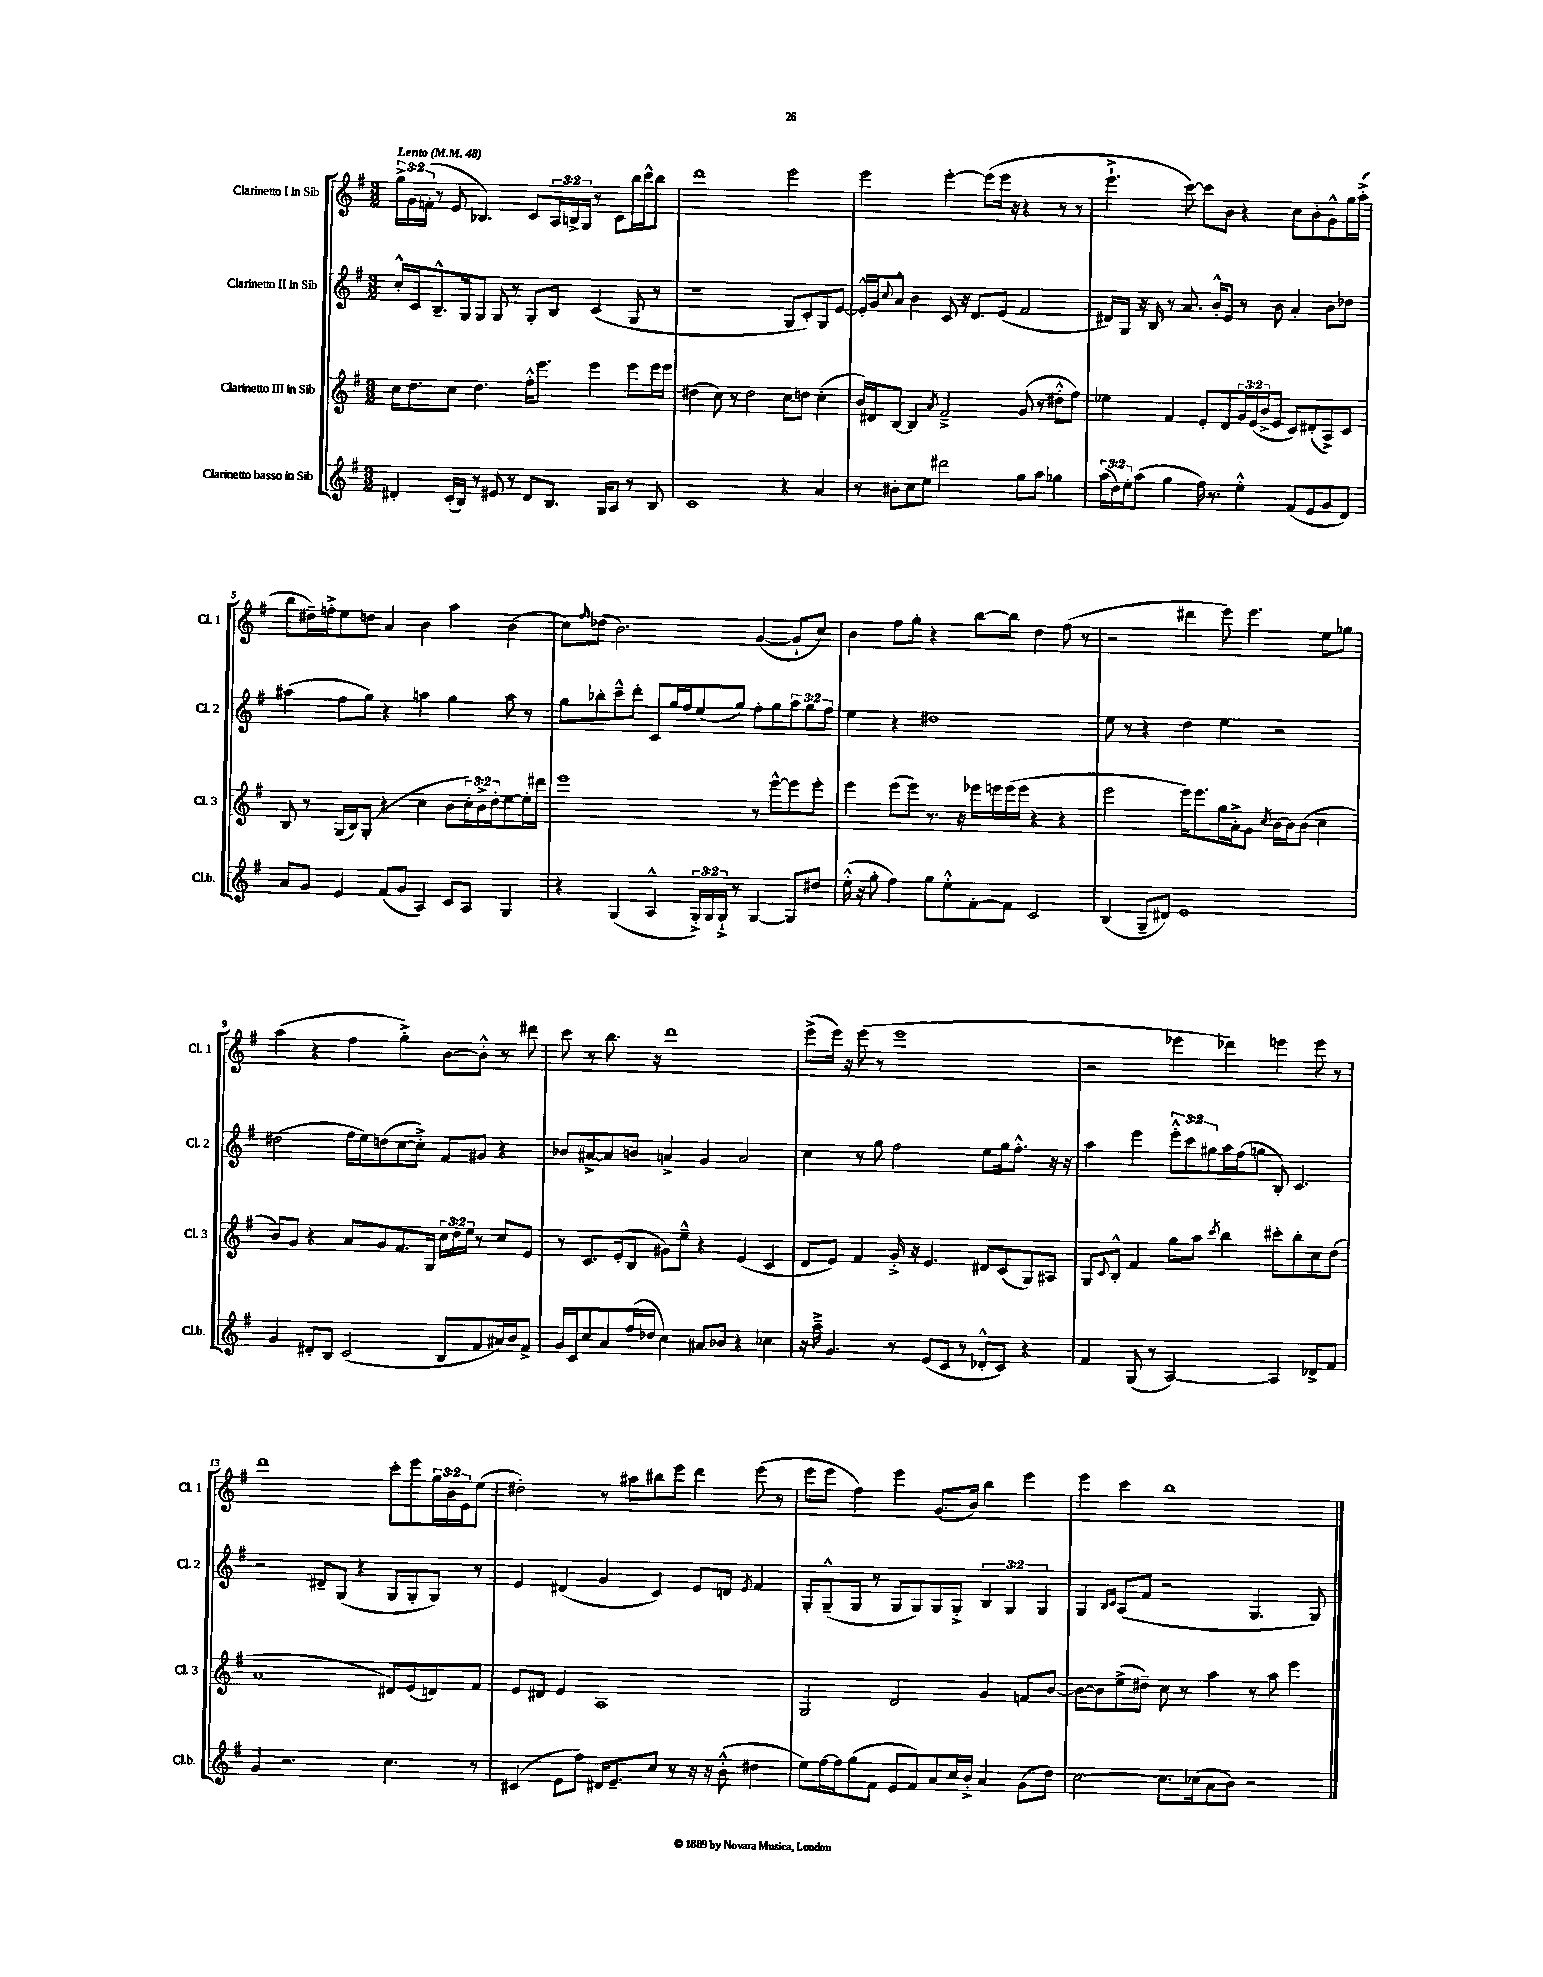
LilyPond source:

<<
\new StaffGroup <<
\new Staff = "s0" \with { instrumentName = "Clarinetto I in Sib" shortInstrumentName = "Cl. 1" } {
    \clef treble \key g \major \numericTimeSignature \time 3/2 \override Staff.TupletNumber.text = #tuplet-number::calc-fraction-text \tempo "Lento" 4 = 48
    \tuplet 3/2 { g''16-> g'16 f'16-.( } r8 e'8 bes4.) c'8 \tuplet 3/2 { a16 b16-> g16 } r8 c'8 b''16 c'''16-^ b''8 |
    d'''1 e'''2 |
    e'''2 e'''4~-. e'''8( e'''16 r16 r4 r8 r8 |
    e'''4.-!-> c'''8~) c'''8 b'8 r4 c''8 b'8-. g'8-^ g''16 a''16-.->( |
    b''8 dis''16--) f''16-.-> e''8 d''8 a'4 b'4 a''4 b'4( |
    c''8) \grace { fis''16 } des''8( b'2.) g'4~( g'8-! c''8) |
    b'4 fis''8 g''8-. r4 b''8~ b''8 d''4 fis''8( r8 |
    r2 dis'''4 e'''8) e'''4. e''8 ges''8 |
    a''4( r4 fis''4 g''4-.->) b'8~ b'8-.-^ r8 dis'''8 |
    c'''8 r8 b''8. r16 d'''1 |
    e'''8->( e'''16) r16 e'''8( r8 e'''1 |
    r2 ees'''4 des'''4) e'''4 e'''8 r8 |
    d'''1 c'''8-. e'''8 \tuplet 3/2 { g''16 b'16 e'16 } e''8( |
    dis''2-.) r8 ais''8 bis''8 e'''8 d'''4 e'''8( r8 |
    e'''8 e'''8 fis''4) e'''4 g'8.( b'16) b''4 e'''4 |
    e'''4 c'''4 b''1 \bar "|." |
}
\new Staff = "s1" \with { instrumentName = "Clarinetto II in Sib" shortInstrumentName = "Cl. 2" } {
    \clef treble \key g \major \numericTimeSignature \time 3/2 \override Staff.TupletNumber.text = #tuplet-number::calc-fraction-text
    c''16-.-^ c'16 b8.---^ g16 g8 g8 r8 g8-. b8 c'4( g8 r8 |
    r1 g8 c'8-.) g8 e'8~ |
    e'16-.-^ g'16 \appoggiatura { c''8 } a'8-^ b'4 c'8 r16 d'8. e'8( fis'2 |
    dis'16) g16 r16 b16 r8 a'8. b'16-.-^ e'8 r8 b'8 a'4-. b'8 des''8 |
    ais''4( fis''8 g''8) r4 a''4 g''4 a''8 r8 |
    g''8 bes''8-. c'''8---^ d'''8-. c'8 g''16 fis''16 e''8( g''8) fis''8-. g''8 \tuplet 3/2 { a''8 g''8 fis''8 } |
    e''4 r4 dis''1 |
    e''8 r8 r4 d''4 e''4 r2 |
    dis''2( fis''16 e''16) d''8( c''8~ c''8-.->) fis'8 gis'8 r4 |
    bes'8 ais'8~-> ais'8 b'8 a'4-> g'4 a'2 |
    c''4 r8 g''8 fis''2 e''8 g''16 fis''8.-.-^ r16 r16 |
    a''4 e'''4 \tuplet 3/2 { e'''8-.-^ c'''8 gis''8 } a''16 fis''16( g''8 b8-.) c'4. |
    r2 dis'8-- g8( r4 g8 g8-. g8) r8 |
    e'4 dis'4( g'4 c'4) e'8 d'8 \acciaccatura { e'8 } fis'4 |
    g8-. g8---^( g8 r8 g8 g8) g8 g8-.-> \tuplet 3/2 { b4 g4 g4 } |
    g4 \grace { b16 c'16 } a8( fis'8 r2 g4. g8) \bar "|." |
}
\new Staff = "s2" \with { instrumentName = "Clarinetto III in Sib" shortInstrumentName = "Cl. 3" } {
    \clef treble \key g \major \numericTimeSignature \time 3/2 \override Staff.TupletNumber.text = #tuplet-number::calc-fraction-text
    c''16 d''8. c''8 d''4. fis''16-.-^ e'''8. e'''4 e'''8 e'''16 e'''16 |
    dis''4( c''8) r8 dis''2 c''8 d''8 c''4-.( |
    b'16) dis'16 b8~ b4 \acciaccatura { a'8 } fis'2---> g'8( r8 dis''8-.-^ fis''8) |
    ees''4 fis'4 e'8-. d'8 \tuplet 3/2 { g'16 e'16( b'16-> } e'8 c'8) dis'8-.( a8->) c'8 |
    b8 r8 g16( b16) g8-.( r4 c''4 b'8 \tuplet 3/2 { c''16-.) b'16-> d''16-. } e''8~ e''16-. dis'''16 |
    e'''1 r8 e'''8~-^ e'''8 e'''8-. |
    e'''4 e'''8( e'''8) r8. r16 ees'''16 e'''16 e'''16( e'''16 r4 r4 |
    e'''2 e'''16) e'''8. g''16 a'16-.-> g'8 \acciaccatura { c''8 } b'16~ b'16 b'8( c''4 |
    b'8) g'8 r4 a'8 g'8 fis'8. g16 \tuplet 3/2 { c''16 d''16 e''16 } r8 c''8 e'8 |
    r8 c'8. e'16-.( b8 gis'8) e''8---^ r4 e'4( c'4 |
    d'8 e'8) fis'4 g'16-.-> r16 e'4. dis'8 c'8( g8) ais8 |
    g8 \appoggiatura { c'8 } b8-.-^ fis'4 g''8 a''8 \acciaccatura { c'''8 } b''4 cis'''8-. b''8-. c''8 d''8( |
    a'1 dis'8) e'8( d'8) fis'8 |
    e'8 dis'8 e'4 a1 |
    g2 d'2 g'4 f'8 b'8~ |
    b'8~ b'8 e''8->( dis''8--) c''8 r8 a''4 r8 a''8 e'''4 \bar "|." |
}
\new Staff = "s3" \with { instrumentName = "Clarinetto basso in Sib" shortInstrumentName = "Cl.b." } {
    \clef treble \key g \major \numericTimeSignature \time 3/2 \override Staff.TupletNumber.text = #tuplet-number::calc-fraction-text
    dis'4-. c'16-.( b16) r8 eis'8 r8 dis'8 b8. g16 a8 r8 b8 |
    c'1 r4 a'4 |
    r8 bis'8-. c''8 e''8 dis'''2 g''8 a''8 ges''4 |
    \tuplet 3/2 { a''16( d''16) e''16-. } a''8( g''4 fis''16) r8. e''4-.-^ fis'8( e'8 g'8 d'8) |
    a'8 g'8 e'4 fis'8( g'8 a4) c'8 a8 g4 |
    r4 g4( a4-^ \tuplet 3/2 { g16-.->) g16 g16-!-> } r8 g4~ g8 dis''8 |
    e''16-.-^( r16 g''8-. fis''4) g''8 e''8-.-^ fis'8~-. fis'8 c'2 |
    b4( g8-- dis'8) e'1 |
    g'4 dis'8-. b8 c'2( b8 fis'8 ais'16) b'16 fis'8-> |
    g'16 c'16 c''8 a'8 fis''16( des''16 c''4) ais'8 bes'8 r4 ces''4 |
    r16 a''16---> g'4. r8 e'8( c'8 r8 des'8-.-^ c'8) r4 |
    fis'4 g8( r8 a2~) a4 des'8-> fis'8 |
    g'4 r2. c''4. r8 |
    cis'4( e'8 fis''8) dis'16 e'8.-- c''8 r8 r16 r16 b'8-.-^( dis''4 |
    e''8) fis''16~ fis''16 g''8( fis'8 e'8 fis'8) a'8 c''16 b'16-.-> a'4 g'8( d''8) |
    c''2~ c''8. ces''16( a'8 b'8) r2 \bar "|." |
}
>>
>>
